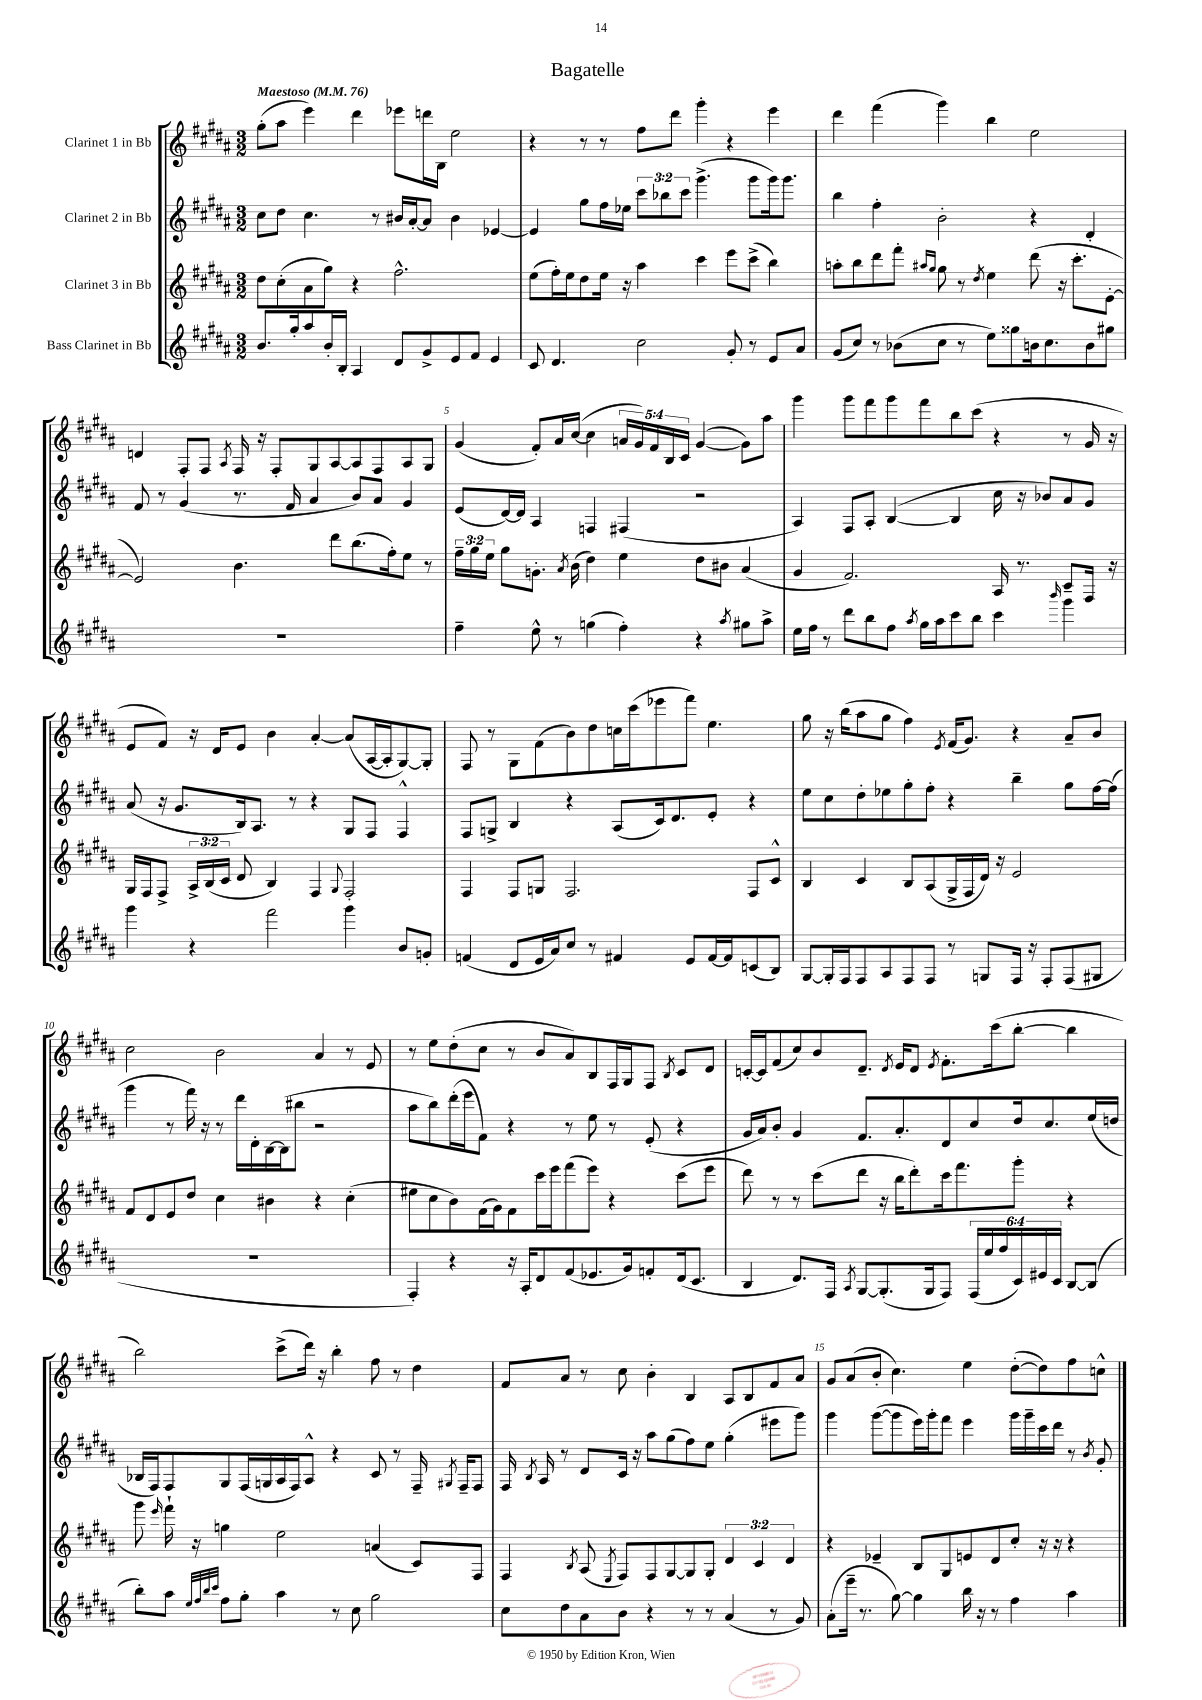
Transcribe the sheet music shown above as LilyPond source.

\header { title = "Bagatelle" }
<<
\new StaffGroup <<
\new Staff = "s0" \with { instrumentName = "Clarinet 1 in Bb" } {
    \clef treble \key b \major \numericTimeSignature \time 3/2 \override Staff.TupletNumber.text = #tuplet-number::calc-fraction-text \tempo "Maestoso" 4 = 76
    \autoBeamOff gis''8[-.( ais''8] e'''4) dis'''4 ees'''8[ d'''16 b16] e''2 |
    r4 r8 r8 fis''8[ dis'''8] gis'''4-. r4 e'''4 |
    dis'''4 fis'''4( gis'''4) b''4 e''2 |
    d'4 fis8[-. fis8] \acciaccatura { ais8 } fis16 r16 fis8[-. gis8 ais8~ ais8 fis8 ais8 gis8] |
    gis'4( fis'8[-.) ais'16 cis''16]~( cis''4 \tuplet 5/4 { a'16[ gis'16) fis'16 b16 cis'16] } gis'4~( gis'8[) ais''8] |
    gis'''4 gis'''8[ fis'''8 gis'''8 fis'''8 b''8 cis'''8]( r4 r8 gis'16 r16 |
    e'8[ fis'8]) r16 dis'16[ e'8] b'4 ais'4~-. ais'8[( ais16~ ais16-. gis8~) gis8]-. |
    fis8 r8 gis8[ fis'8( b'8) dis''8 c''16 cis'''16( ees'''8 fis'''8]) e''4. |
    gis''8 r16 b''16[( ais''8 gis''8] fis''4) \acciaccatura { e'8 } fis'16[( gis'8.]) r4 ais'8[-- b'8] |
    cis''2 b'2 ais'4 r8 e'8 |
    r8 e''8[ dis''8-.( cis''8] r8 b'8[ ais'8) b8 fis16 gis16 fis8] \acciaccatura { b8 } cis'8[ dis'8] |
    c'16[~-. c'16 fis'8( cis''8) b'8 dis'8.]-- \acciaccatura { dis'8 } e'16[ dis'8] \acciaccatura { e'8 } fis'8.[-. cis'''16( b''8]~-. b''4 |
    b''2) cis'''8[->( dis'''16]) r16 b''4-. fis''8 r8 dis''4 |
    fis'8[ ais'8] r8 cis''8 b'4-. b4 ais8[ b8 fis'8 ais'8] |
    gis'8[ ais'8( b'8]-. cis''4.) e''4 dis''8[~-.( dis''8) fis''8 c''8]-^ \bar "|." |
}
\new Staff = "s1" \with { instrumentName = "Clarinet 2 in Bb" } {
    \clef treble \key b \major \numericTimeSignature \time 3/2 \override Staff.TupletNumber.text = #tuplet-number::calc-fraction-text
    \autoBeamOff cis''8[ dis''8] cis''4. r8 bis'16[ ais'16~-. ais'8] bis'4 ees'4~ |
    ees'4 gis''8[ fis''16 ees''16] \tuplet 3/2 { cis'''8[ bes''8 cis'''8] } gis'''4.->( gis'''8[ gis'''16) gis'''8.] |
    b''4 fis''4-. b'2-. r4 dis'4-. |
    fis'8 r8 gis'4( r8. fis'16 ais'4 b'8[) ais'8] gis'4 |
    e'8[( dis'16~) dis'16] ais4 f4 fis4( r2 |
    ais4) fis8[ ais8]-. b4~( b4 cis''16 r16 bes'8[) ais'8 gis'8] |
    ais'8( r16 gis'8.[ b16) ais8.] r8 r4 gis8[ fis8] fis4-^ |
    fis8[ g8]-> b4 r4 ais8[( cis'16) dis'8. e'8]-. r4 |
    e''8[ cis''8 dis''8-. ees''8 gis''8-. fis''8]-. r4 b''4-- gis''8[ fis''16~ fis''16]( |
    gis'''4 r8 fis'''16) r16 r8 dis'''16[ dis'16-. b16~ b16( bis''8] r2 |
    ais''8[ b''8) dis'''16-.( e'''16 fis'8]) r4 r8 e''8 r8 e'8-.( r4 |
    gis'16[ ais'16) b'8]-. gis'4 fis'8.[ ais'8.-. dis'8 cis''8 dis''16 cis''8. e''16( d''16] |
    bes16[ fis16) fis8 gis8 fis16( g16 ais16 fis16) ais8]-^ r4 cis'8 r8 fis16-- \acciaccatura { gis8 } fis16[-- fis8] |
    fis16 \acciaccatura { b8 } ais16 r8 dis'8[ cis'16] r16 ais''8[ gis''8( fis''8) e''8] gis''4-.( eis'''8[ gis'''8]) |
    gis'''4 gis'''8[~( gis'''8 e'''16) gis'''16-. fis'''8] e'''4 gis'''16[ gis'''16-- cis'''16 dis'''16] r8 \acciaccatura { b'8 } gis'8-. \bar "|." |
}
\new Staff = "s2" \with { instrumentName = "Clarinet 3 in Bb" } {
    \clef treble \key b \major \numericTimeSignature \time 3/2 \override Staff.TupletNumber.text = #tuplet-number::calc-fraction-text
    \autoBeamOff dis''8[ cis''8-.( ais'8 gis''8]) r4 fis''2.-^ |
    e''8[( fis''16-.) e''16 dis''8 e''16] r16 ais''4 cis'''4 e'''8[ cis'''8]->( b''4) |
    a''8[-. b''8 dis'''8 fis'''8]-. \grace { ais''16[ gis''16] } gis''8 r8 \acciaccatura { dis''8 } e''4 dis'''8( r16 cis'''8.[-. e'8]~-. |
    e'2) b'4. dis'''8[ b''8.( fis''16-.) e''8] r8 |
    \tuplet 3/2 { fis''16[-- gis''16 e''16] } gis''8[ g'8.]-. \acciaccatura { ais'8 } b'16( dis''4) e''4 dis''8[ bis'8] ais'4( |
    gis'4 fis'2.) ais16 r8. cis'8[-- fis16] r16 |
    gis16[ fis16 fis8]-> \tuplet 3/2 { ais16[-> b16( cis'16] } dis'8 b4) fis4 \appoggiatura { gis8 } fis2-. |
    fis4 fis8[ g8] fis2. fis8[ cis'8]-^ |
    b4 cis'4 b8[ ais8( gis16-> fis16 dis'16]) r16 e'2 |
    fis'8[ dis'8 e'8 dis''8] cis''4 bis'4 r4 cis''4-.( |
    eis''8[ cis''8 b'8) fis'16( gis'16) fis'8 cis'''16 e'''16 fis'''8( e'''8]) r4 cis'''8[( e'''8] |
    dis'''8) r8 r8 cis'''8[( dis'''8] r16 b''16[ dis'''8-.) cis'''16 fis'''8. gis'''8]-. r4 |
    gis'''8 \grace { e'''16 } fis'''16-! r16 g''4 e''2 a'4( cis'8[) fis8] |
    fis4 \acciaccatura { b8 } ais8( \acciaccatura { e8 } fis8[) fis8 gis8~ gis8 gis8]-. \tuplet 3/2 { dis'4 cis'4 dis'4 } |
    r4 ees'4-- b8[ gis8 e'8 dis'8 cis''8]-. r16 r16 r4 \bar "|." |
}
\new Staff = "s3" \with { instrumentName = "Bass Clarinet in Bb" } {
    \clef treble \key b \major \numericTimeSignature \time 3/2 \override Staff.TupletNumber.text = #tuplet-number::calc-fraction-text
    \autoBeamOff b'8.[ gis''16-. ais''8 b'16-. b16]-. ais4 dis'8[ gis'8-> e'8 fis'8] e'4 |
    cis'8 dis'4. cis''2 gis'8-. r8 e'8[ ais'8] |
    gis'8[( cis''8]) r8 bes'8[( cis''8] r8 e''8[) gisis''8 b'16 cis''8. b'8 gis''8] |
    R1. |
    fis''4-- e''8-^ r8 g''4( fis''4-.) r4 \acciaccatura { ais''8 } gis''8[ ais''8]-> |
    e''16[ fis''16] r8 dis'''8[ b''8 fis''8] \acciaccatura { ais''8 } gis''16[ ais''16 cis'''8 b''8] cis'''4 \grace { b'''16 } gis'''4 |
    gis'''4 r4 fis'''2 gis'''4 b'8[ g'8]-. |
    f'4( dis'8[ e'16 ais'16) cis''8] r8 fis'4 e'8[ fis'16~ fis'16 c'8( b8]) |
    gis8[~ gis16-. fis16 fis8 ais8 fis8 fis8] r8 g8[ fis16] r16 fis8[-. fis8( gis8] |
    R1. |
    fis4-.) r4 r16 ais16[-. dis'8 fis'8( ees'8. gis'16) f'8-. dis'16( cis'8.] |
    b4 dis'8.[) fis16] \acciaccatura { ais8 } gis8[~ gis8.-.( gis16 fis8]) \tuplet 6/4 { fis16[( e''16 fis''16 cis'16) eis'16 cis'16] } b8[~ b8]( |
    b''8[-.) ais''8] \grace { e''32[ fis''32 b''32 cis'''32] } fis''8[ gis''8]-. ais''4 r8 cis''8 gis''2 |
    cis''8[ dis''8 ais'8 b'8] r4 r8 r8 ais'4( r8 gis'8) |
    ais'8[-.( e'''16]-- r8. gis''8~) gis''4 b''16 r16 r8 fis''4 ais''4 \bar "|." |
}
>>
>>
\layout { \context { \Score \override BarNumber.break-visibility = ##(#f #t #t) barNumberVisibility = #(every-nth-bar-number-visible 5) } }
